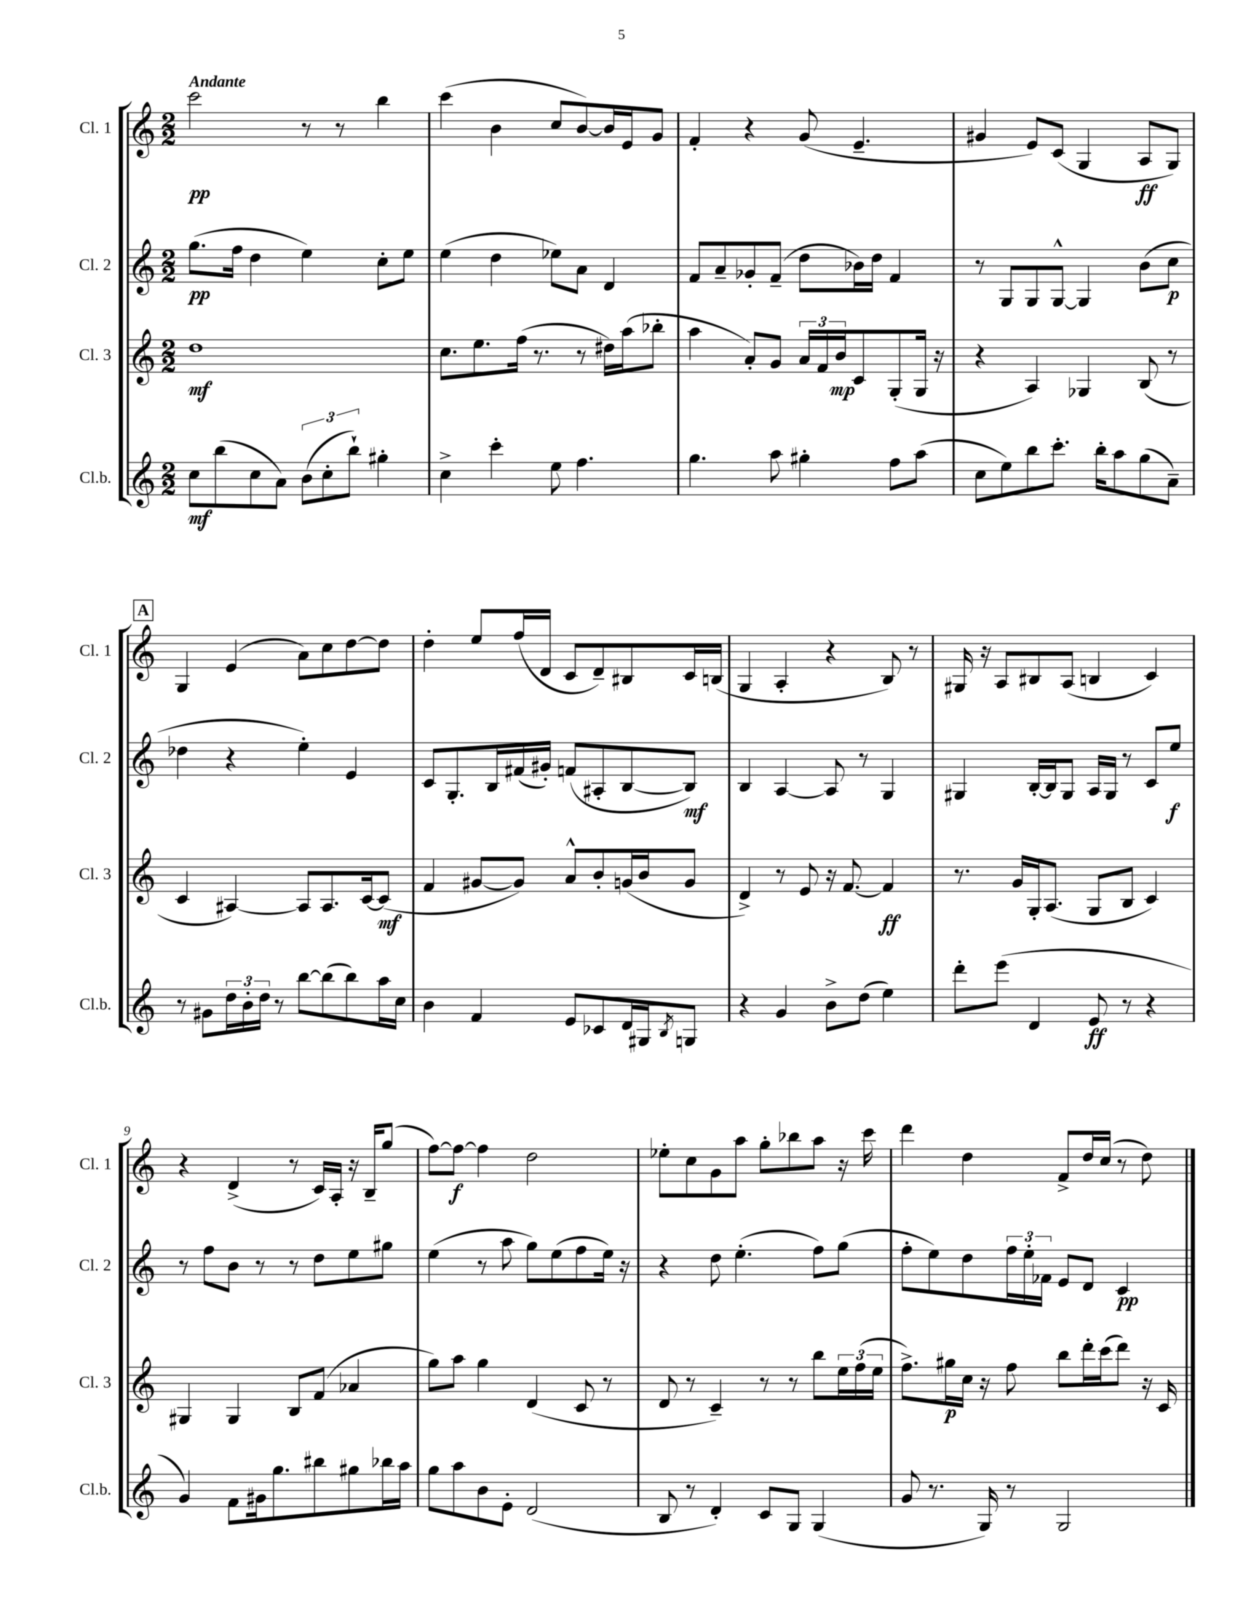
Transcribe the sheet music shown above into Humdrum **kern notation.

**kern	**dynam	**kern	**dynam	**kern	**dynam	**kern	**dynam
*part4	*part4	*part3	*part3	*part2	*part2	*part1	*part1
*staff4	*staff4	*staff3	*staff3	*staff2	*staff2	*staff1	*staff1
*I"Cl.b.	*	*I"Cl. 3	*	*I"Cl. 2	*	*I"Cl. 1	*
*I'Cl.b.	*	*I'Cl. 3	*	*I'Cl. 2	*	*I'Cl. 1	*
*clefG2	*	*clefG2	*	*clefG2	*	*clefG2	*
*k[]	*	*k[]	*	*k[]	*	*k[]	*
*M2/2	*	*M2/2	*	*M2/2	*	*M2/2	*
=1	=1	=1	=1	=1	=1	=1	=1
!	!	!	!	!	!	!LO:TX:a:B:t=Andante	!
8cc\L	mf	1dd	mf	(8.gg\L	pp	2ccc\	pp
(8bb\	.	.	.	.	.	.	.
.	.	.	.	16ff\Jk	.	.	.
8cc\	.	.	.	4dd\	.	.	.
8a\J)	.	.	.	.	.	.	.
(12b\L	.	.	.	4ee\)	.	8r	.
12cc'\	.	.	.	.	.	.	.
.	.	.	.	.	.	8r	.
12bb`\J)	.	.	.	.	.	.	.
4gg#X'\	.	.	.	8cc'\L	.	4bb\	.
.	.	.	.	8ee\J	.	.	.
=2	=2	=2	=2	=2	=2	=2	=2
4cc^\	.	8.cc\L	.	(4ee\	.	(4ccc\	.
.	.	8.ee\	.	.	.	.	.
4ccc'\	.	.	.	4dd\	.	4b\	.
.	.	(16ff\Jk	.	.	.	.	.
.	.	8.r	.	.	.	.	.
8ee\	.	.	.	8ee-X\L)	.	8cc/L	.
4.ff\	.	8r	.	8a\J	.	[8b/)	.
.	.	16dd#X\LL)	.	4d/	.	16b/L]	.
.	.	(16aa\J	.	.	.	16e/J	.
.	.	8bb-X'\J	.	.	.	8g/J	.
=3	=3	=3	=3	=3	=3	=3	=3
4.gg\	.	4aa\	.	8f/L	.	4f'/	.
.	.	.	.	8a~/	.	.	.
.	.	8a'/L)	.	8g-X'/	.	4r	.
8aa\	.	8g/J	.	(8f~/J	.	.	.
4gg#X'\	.	24a/LL	.	8dd\L	.	(8g/	.
.	.	24f/	.	.	.	.	.
.	.	24b/J	mp	.	.	.	.
.	.	8c/	.	16b-X\L)	.	4.e~/	.
.	.	.	.	16dd\JJ	.	.	.
8ff\L	.	(8G'/	.	4f/	.	.	.
(8aa\J	.	16G/Jk	.	.	.	.	.
.	.	16r	.	.	.	.	.
=4	=4	=4	=4	=4	=4	=4	=4
8cc\L	.	4r	.	8r	.	4g#X/	.
8ee\)	.	.	.	8G/L	.	.	.
8bb\	.	4A/)	.	8G/	.	8e/L)	.
8.ccc'\J	.	.	.	[8G^^/J	.	(8c/J	.
.	.	4G-X/	.	4G/]	.	4G/	.
16bb'\KL	.	.	.	.	.	.	.
8aa\	.	.	.	.	.	.	.
(8gg\	.	(8B/	.	(8b\L	.	8A/L	ff
8a~\J)	.	8r	.	8cc\J	p	8G/J)	.
!!LO:LB:g=z
!!LO:REH:place=s1:t=A
=5	=5	=5	=5	=5	=5	=5	=5
8r	.	4c/	.	4dd-X\	.	4G/	.
8g#X\L	.	.	.	.	.	.	.
24dd\L	.	[4A#X/)	.	4r	.	(4e/	.
24b'\	.	.	.	.	.	.	.
24dd\JJ	.	.	.	.	.	.	.
8r	.	.	.	.	.	.	.
[8bb\L	.	8A#/L]	.	4ee'\)	.	8a\L)	.
(8bb\]	.	8.A#/	.	.	.	8cc\	.
8bb\)	.	.	.	4e/	.	[8dd\	.
.	.	[16c/k	.	.	.	.	.
16aa\L	.	(8c/J]	mf	.	.	8dd\J]	.
16cc\JJ	.	.	.	.	.	.	.
=6	=6	=6	=6	=6	=6	=6	=6
4b\	.	4f/	.	8c/L	.	4dd'\	.
.	.	.	.	8.G'/	.	.	.
4f/	.	[8g#X/L	.	.	.	8ee/L	.
.	.	.	.	16B/L	.	.	.
.	.	8g#/J])	.	(16f#X/	.	(16ff/L	.
.	.	.	.	16g#X'/JJ)	.	16d/JJ	.
8e/L	.	8a^^/L	.	(8fn/L	.	8c/L	.
8c-X/	.	8b'/	.	8A#X'/	.	8d~/)	.
16d/L	.	(16gn/L	.	[8B/	.	8B#X/	.
16G#X/J	.	16b/J	.	.	.	.	.
8qB/	.	.	.	.	.	.	.
8Gn/J	.	8g/J	.	8B/J])	mf	16c/L	.
.	.	.	.	.	.	(16Bn/JJ	.
=7	=7	=7	=7	=7	=7	=7	=7
4r	.	4d^/)	.	4B/	.	4G/	.
4g/	.	8r	.	[4A/	.	4A'/	.
.	.	8e/	.	.	.	.	.
8b^\L	.	16r	.	8A/]	.	4r	.
.	.	[8.f/	.	.	.	.	.
(8dd\J	.	.	.	8r	.	.	.
4ee\)	.	4f/]	ff	4G/	.	8B/)	.
.	.	.	.	.	.	8r	.
=8	=8	=8	=8	=8	=8	=8	=8
8ddd'\L	.	8.r	.	4G#X/	.	16G#X/	.
.	.	.	.	.	.	16r	.
(8eee\J	.	.	.	.	.	8A/L	.
.	.	16g/LL	.	.	.	.	.
4d/	.	16G'/J	.	[16B'/LL	.	8B#X/	.
.	.	(8.A/J	.	16B/J]	.	.	.
.	.	.	.	8G#/J	.	(8A/J	.
8e/	ff	8G/L	.	16A/LL	.	4Bn/	.
.	.	.	.	16G#/JJ	.	.	.
8r	.	8B/J	.	8r	.	.	.
4r	.	4c/)	.	8c/L	.	4c/)	.
.	.	.	.	8ee/J	f	.	.
!!LO:LB:g=z
=9	=9	=9	=9	=9	=9	=9	=9
4g/)	.	4G#X/	.	8r	.	4r	.
.	.	.	.	8ff\L	.	.	.
8f\L	.	4G#/	.	8b\J	.	(4d^/	.
16g#X\k	.	.	.	8r	.	.	.
8.gg\	.	.	.	.	.	.	.
.	.	8B/L	.	8r	.	8r	.
8bb#X\	.	(8f/J	.	8dd\L	.	16c/LL)	.
.	.	.	.	.	.	16A'/JJ	.
8gg#X\	.	4a-X/	.	8ee\	.	16r	.
.	.	.	.	.	.	16B~/KL	.
16bb-X\L	.	.	.	8gg#X\J	.	(8gg/J	.
16aa\JJ	.	.	.	.	.	.	.
=10	=10	=10	=10	=10	=10	=10	=10
8gg\L	.	8gg\L)	.	(4ee\	.	[8ff\L)	.
8aa\	.	8aa\J	.	.	.	8ff\J_	f
8b\	.	4gg\	.	8r	.	4ff\]	.
8e'\J	.	.	.	8aa\	.	.	.
(2d/	.	(4d/	.	8gg\L)	.	2dd\	.
.	.	.	.	(8ee\	.	.	.
.	.	8c/	.	8ff\	.	.	.
.	.	8r	.	16ee\Jk)	.	.	.
.	.	.	.	16r	.	.	.
=11	=11	=11	=11	=11	=11	=11	=11
8B/	.	8d/	.	4r	.	8ee-X'\L	.
8r	.	8r	.	.	.	8cc\	.
4d'/)	.	4c~/)	.	8dd\	.	8g\	.
.	.	.	.	(4.ee'\	.	8aa\J	.
8c/L	.	8r	.	.	.	8gg'\L	.
8G/J	.	8r	.	.	.	8bb-X\	.
(4G/	.	8bb\L	.	8ff\L)	.	8aa\J	.
.	.	24ee\L	.	(8gg\J	.	16r	.
.	.	(24ff\	.	.	.	.	.
.	.	.	.	.	.	16ccc\	.
.	.	24ee\JJ	.	.	.	.	.
=12	=12	=12	=12	=12	=12	=12	=12
8g/	.	8.ff^\L)	.	8ff'\L	.	4ddd\	.
8.r	.	.	.	8ee\)	.	.	.
.	.	16gg#X\L	p	.	.	.	.
.	.	16cc\JJ	.	8dd\	.	4dd\	.
16G/)	.	16r	.	.	.	.	.
8r	.	8ff\	.	24ff\L	.	.	.
.	.	.	.	24ee'\	.	.	.
.	.	.	.	24f-X\JJ	.	.	.
2G/	.	8bb\L	.	8e/L	.	8f^/L	.
.	.	16ddd'\L	.	8d/J	.	16dd/L	.
.	.	(16ccc\J	.	.	.	(16cc/JJ	.
.	.	8ddd\J)	.	4c/	pp	8r	.
.	.	16r	.	.	.	8dd\)	.
.	.	16c/	.	.	.	.	.
==	==	==	==	==	==	==	==
*-	*-	*-	*-	*-	*-	*-	*-
